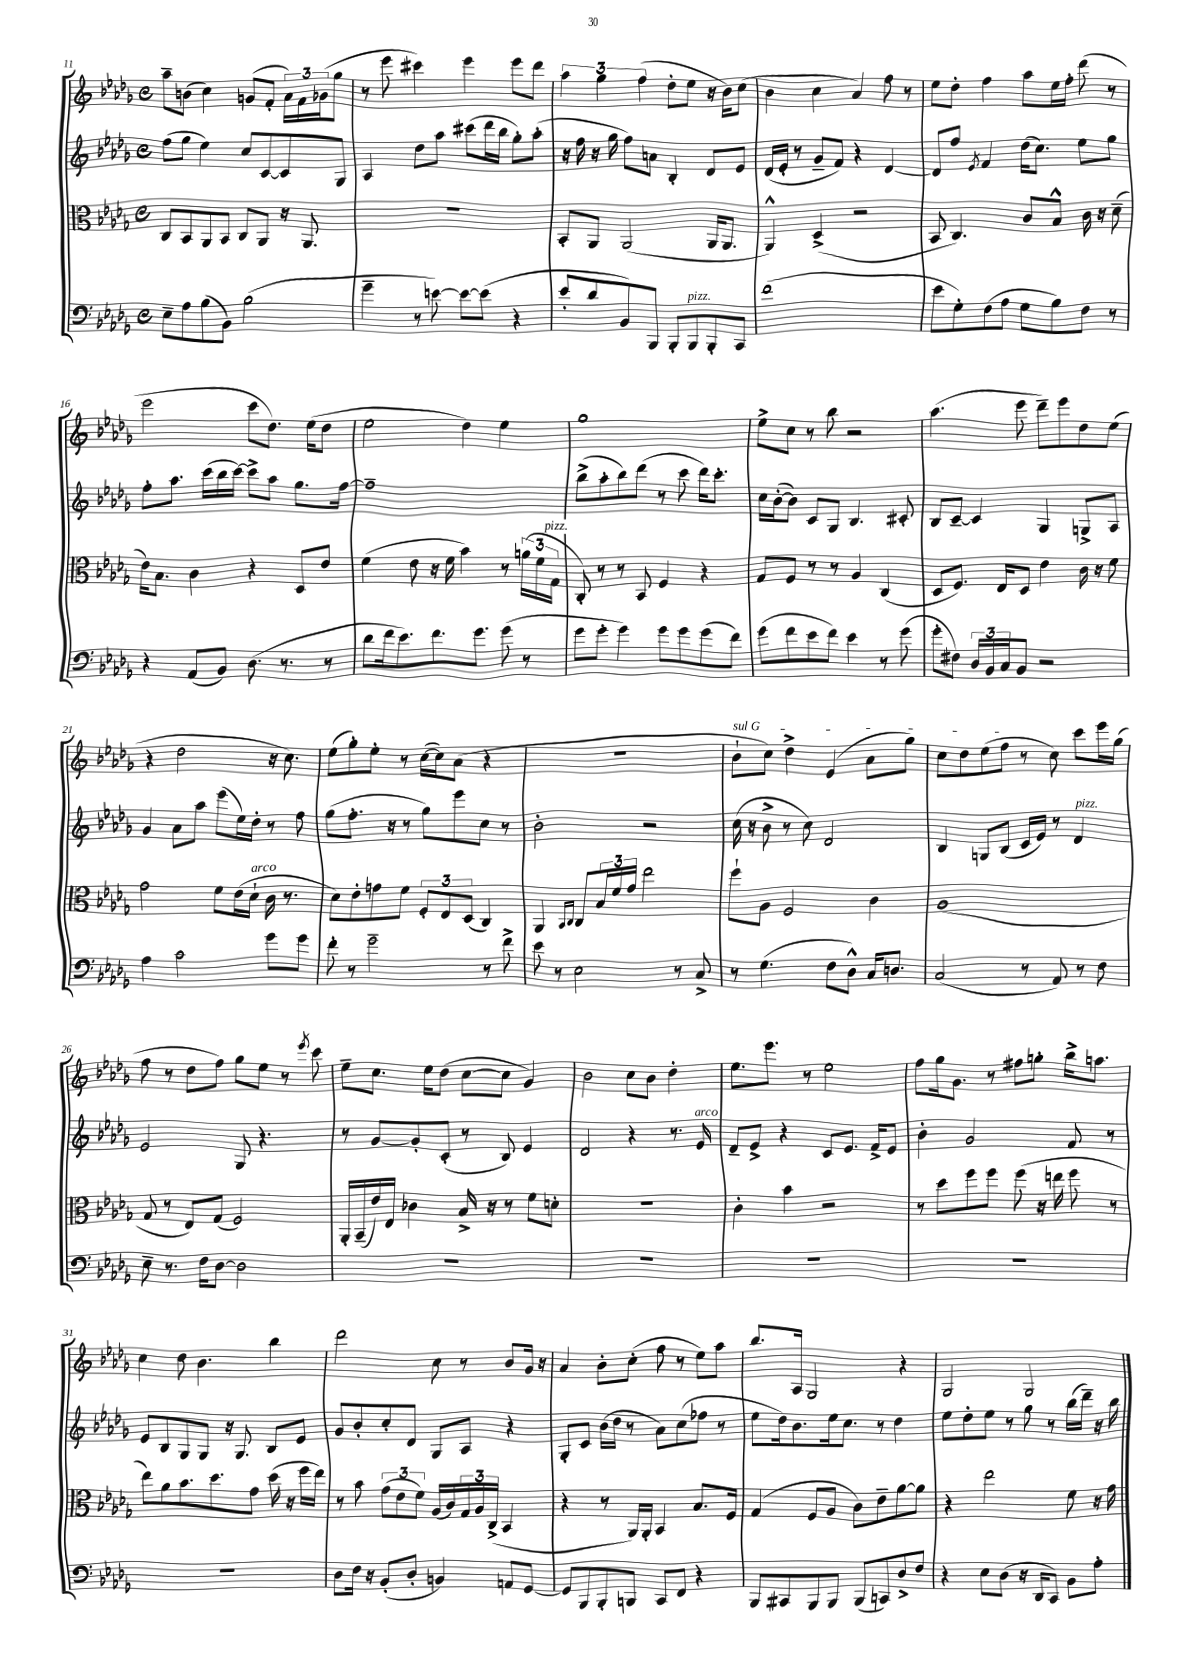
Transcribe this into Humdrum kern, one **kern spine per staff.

**kern	**kern	**kern	**kern
*part4	*part3	*part2	*part1
*staff4	*staff3	*staff2	*staff1
*clefF4	*clefC3	*clefG2	*clefG2
*k[b-e-a-d-g-]	*k[b-e-a-d-g-]	*k[b-e-a-d-g-]	*k[b-e-a-d-g-]
*M4/4	*M4/4	*M4/4	*M4/4
*met(c)	*met(c)	*met(c)	*met(c)
=11	=11	=11	=11
8E-~\L	8C/L	(8ff\L	8aa-~\L
8A-\	8BB-/	8gg-\J	(8bn\J
(8B-\	8AA-/	4ee-\)	4cc\)
8BB-\J)	8BB-/J	.	.
(2B-\	8C/L	8cc/L	(8gn/L
.	8AA-/J	[8c/	8f'/J
.	16r	8c/]	24a-\LL)
.	.	.	24f\
.	8.AA-/	.	.
.	.	.	(24g-X\J
.	.	8G-/J	8gg-\J
=12	=12	=12	=12
4g-~\	1r	4A-/	8r
.	.	.	8eee-\
8r	.	8dd-\L	4ccc#X\)
[8en\)	.	8aa-\J	.
8e\L_	.	(8ccc#X\L	4eee-\
(8e\J]	.	16ddd-\L	.
.	.	16bb-\JJ	.
4r	.	8gg-'\L)	8eee-\L
.	.	(8aa-'\J	8ddd-\J
=13	=13	=13	=13
8e-'/L	8BB-'/L	16r	6aa-\
.	.	16ff\	.
8d-/	8AA-/J	16r	.
.	.	.	6gg-\
.	.	16gg-\	.
8BB-/)	(2AA-/	8ff\L)	.
.	.	.	(6ff\
8BBB-/J	.	8an\J	.
8BBB-'/L	.	4B-'/	8dd-'\L
!LO:TX:a:i:t=pizz.	!	!	!
8BBB-/	.	.	8ee-\J
8BBB-'/	16AA-/KL	8d-/L	16r
.	8.AA-/J	.	16b-\KL)
8CC/J	.	8e-/J	(8cc\J
=14	=14	=14	=14
(1f	4AA-^^/)	(16d-/LL	4b-\
.	.	16e-'/JJ	.
.	.	8r	.
.	(4D-^/	8g-~/L	4cc\
.	.	8f/J)	.
.	2r	4r	4a-/)
.	.	[4d-/	8ff\
.	.	.	8r
=15	=15	=15	=15
8e-\L	8BB-/	8d-/L]	8ee-\L
8G-'\)	4.C/)	8ff/J	8dd-'\J
.	.	8qe-/	.
(8F\	.	4f/	4ff\
8A-\J	.	.	.
8G-\L	8c/L	(16dd-\KL	8aa-\L
.	.	8.cc\J)	.
8B-\)	8B-^^/J	.	16ee-\L
.	.	.	16ff'\JJ
8F\J	16c\	8ee-\L	(8ddd-\
.	16r	.	.
8r	(8d-~\	8gg-\J	8r
!!LO:LB:g=z
=16	=16	=16	=16
4r	16e-\KL)	8ff'\L	2eee-\
.	8.B-\J	.	.
.	.	8.aa-\J	.
(8AA-/L	4c\	.	.
.	.	(16ccc\LL	.
8BB-/J)	.	16bb-\	.
.	.	[16ccc\JJ)	.
(8.D-\	4r	8ccc^\L]	8ccc\L
.	.	8aa-\J	8.dd-\J)
8.r	.	.	.
.	8D-/L	8.gg-\L	.
.	.	.	(16ee-\KL
8r	8e-/J	.	8dd-\J
.	.	[16ff\Jk	.
=17	=17	=17	=17
8d-\L	(4f\	1ff~]	2ee-\
16f\k	.	.	.
8.e-\)	.	.	.
.	8e-\	.	.
8.f\	16r	.	.
.	16f\	.	.
.	4b-\)	.	4dd-\)
8.g-\J	.	.	.
(8g-\	8r	.	4ee-\
8r	(24an\LL	.	.
.	24f\	.	.
!	!LO:TX:a:i:t=pizz.	!	!
.	24G-\JJ	.	.
=18	=18	=18	=18
8g-\L	8C'/)	(8bb-^\L	1gg-
8g-'\J	8r	8aa-'\	.
4g-\)	8r	8bb-\)	.
.	8BB-/	(8ddd-\J	.
8g-\L	4F/	8r	.
8g-\	.	8ccc\	.
(8g-\	4r	16ddd-\KL)	.
.	.	8.ccc'\J	.
8f\J)	.	.	.
=19	=19	=19	=19
(8g-\L	8G-/L	16cc\LL	8ee-^\L
.	.	([16b-'\J	.
8f\	8F/J	8b-\J])	8cc\J
8e-\	8r	8c/L	8r
8f\J)	8r	8G-/J	8bb-\
4e-\	4A-/	4.B-/	2r
8r	(4C/	.	.
(8g-\	.	8c#X'/	.
=20	=20	=20	=20
8g-'\L	8D-/L	8B-/L	(4.aa-\
8F#X\J)	8.F/J)	[8c~/J	.
24D-/LL	.	4c/]	.
24BB-/	.	.	.
.	16E-/KL	.	.
24C/J	.	.	.
8BB-/J	8D-/J	.	8eee-\
2r	4e-\	4G-/	8ddd-~\L)
.	.	.	8eee-\
.	16c\	8Gn^/L	8dd-\
.	16r	.	.
.	8f\	8A-/J	(8ee-\J
!!LO:LB:g=z
=21	=21	=21	=21
4A-\	2g-\	4g-/	4r
2c\	.	8a-\L	2dd-\
.	.	8aa-\J	.
.	8f\L	(8eee-\L	.
.	(16e-\L	16ee-\L)	.
!	!LO:TX:a:i:t=arco	!	!
.	16d-`\JJ	16dd-'\JJ	.
8g-\L	16c\	8r	16r
.	8.r	.	8.cc\)
8g-\J	.	8ff\	.
=22	=22	=22	=22
8f'\	8d-\L)	(8gg-\L	(8ee-\L
8r	8e-'\	8.ff'\J	8gg-'\)
2g-~\	8gn\	.	8ee-'\J
.	.	16r	.
.	8f\J	8r	8r
.	12F'/L	8gg-\L)	([16cc\LL
.	.	.	16cc\J])
.	12E-/	.	.
.	.	8eee-\	(8a-\J
.	(12D-/J	.	.
8r	4C/)	8cc\J	4r
8f^\	.	8r	.
=23	=23	=23	=23
8e-\	4AA-/	2b-'\	1r
8r	.	.	.
.	16qqBB-/LL	.	.
.	16qqC/JJ	.	.
2E-\	8C/L	.	.
.	24B-/L	.	.
.	24f/	.	.
.	24g-/JJ	.	.
.	2ee-\	2r	.
8r	.	.	.
8C^/	.	.	.
=24	=24	=24	=24
!	!	!	!LO:TX:a:i:t=sul G
8r	8ff`\L	(16cc\	8b-`\L
.	.	16r	.
(4.G-\	8A-\J	8b-^\	8cc\J)
.	2F/	8r	4dd-^\
.	.	8cc\)	.
8F\L	.	2d-/	(4e-/
8D-^^\J)	.	.	.
16C/KL	4c\	.	8a-\L
8.Dn/J	.	.	.
.	.	.	8gg-\J)
=25	=25	=25	=25
(2C/	(1A-	4B-/	8cc\L
.	.	.	8dd-\
.	.	8Gn/L	(8ee-\
.	.	(8B-/J	8ff\J
8r	.	16c/LL	8r
.	.	16e-/JJ)	.
8AA-/)	.	8r	8cc\)
!	!	!LO:TX:a:i:t=pizz.	!
8r	.	4d-/	8ccc\L
8F\	.	.	16eee-\L
.	.	.	(16gg-\JJ
!!LO:LB:g=z
=26	=26	=26	=26
8E-~\	8G-/	2e-/	8ff\
8.r	8r	.	8r
.	8E-/L)	.	8dd-\L
16F\KL	.	.	.
[8D-\J	(8G-/J	.	8ff\J)
2D-\]	2F/)	8G-/	8gg-\L
.	.	4.r	8ee-\J
.	.	.	8r
.	.	.	8qeee-/
.	.	.	8ccc\
=27	=27	=27	=27
1r	16AA-'/LL	8r	8ee-~\L
.	(16BB-~/	.	.
.	16e-/)	[8g-/L	8.cc\J
.	16E-/JJ	.	.
.	4c-X\	8g-'/]	.
.	.	.	16ee-\KL
.	.	(8c'/J	(8dd-\J
.	16B-^/	8r	[8cc\L
.	16r	.	.
.	8r	8B-/)	8cc\J]
.	8f\L	4e-/	4g-/)
.	8dn'\J	.	.
=28	=28	=28	=28
1r	1r	2d-/	2b-\
.	.	4r	8cc\L
.	.	.	8b-\J
.	.	8.r	4dd-'\
!	!	!LO:TX:a:i:t=arco	!
.	.	16e-/	.
=29	=29	=29	=29
1r	4c'\	8d-~/L	8.ee-\L
.	.	8e-^/J	.
.	.	.	8.eee-\J
.	4b-\	4r	.
.	.	.	8r
.	2r	8c/L	2ee-\
.	.	8.e-/J	.
.	.	16f^/KL	.
.	.	8e-/J	.
=30	=30	=30	=30
1r	8r	4b-'\	8ff\L
.	8dd-\L	.	16gg-\k
.	.	.	8.g-\J
.	8ff\	2g-/	.
.	8ff\J	.	8r
.	(8ff\	.	8ff#X\L
.	16r	.	8ggn'\J
.	16een\	.	.
.	8ff\	8f/	16bb-^\KL
.	.	.	8.aan\J
.	8r	8r	.
!!LO:LB:g=z
=31	=31	=31	=31
1r	8ee-\L)	8e-/L	4cc\
.	8a-\	8B-/	.
.	8.b-\	8G-/	8dd-\
.	.	8G-/J	4.b-\
.	8.dd-\	.	.
.	.	16r	.
.	.	8.G-/	.
.	8g-\J	.	.
.	(16dd-\	8B-/L	4bb-\
.	16r	.	.
.	16ff\LL	8e-/J	.
.	16ee-\JJ)	.	.
=32	=32	=32	=32
8D-\L	8r	8g-/L	2ddd-\
16F\Jk	8b-\	8b-'/	.
16r	.	.	.
(8BB-'/L	(12g-\L	8cc'/	.
.	12e-\	.	.
8D-'/J	.	8d-/J	.
.	12f\J)	.	.
4BBn/)	(16A-/LL	8G-/L	8cc\
.	16c/)	.	.
.	24G-/	8A-/J	8r
.	24A-/	.	.
.	(24C^/JJ	.	.
8AAn/L	4BB-/	4r	8b-/L
[8GG-/J	.	.	16g-/Jk
.	.	.	16r
=33	=33	=33	=33
8GG-/L]	4r	8G-'/L	4a-/
8BBB-/	.	8c/J	.
8BBB-'/	8r	(16b-\LL	8b-'\L
.	.	16dd-\JJ	.
8BBBn/J	16AA-/LL)	8r	(8cc'\J
.	16AA-'/JJ	.	.
8CC/L	4BB-/	8a-\L)	8ff\
8FF/J	.	(8cc\	8r
4r	8.B-/L	8ff-X\J	8ee-\L)
.	.	8r	8aa-\J
.	16F/Jk	.	.
=34	=34	=34	=34
8BBB-/L	(4G-/	8ee-\L	8.bb-/L
8CC#X/	.	16dd-\k)	.
.	.	8.b-\	16A-/Jk
8BBB-/	8F/L	.	2G-/
8BBB-/J	8A-/J	16ee-\k	.
.	.	8.cc\J	.
(8BBB-/L	8c\L)	.	.
8CCn/)	8e-~\	8r	.
8D-^/	[8a-\	4dd-\	4r
8F/J	8a-\J]	.	.
=35	=35	=35	=35
4r	4r	8ee-\L	2G-/
.	.	8dd-'\	.
8E-\L	2ee-\	8ee-\J	.
(8D-\J	.	8r	.
16r	.	8gg-\	2G-/
16DD-/KL	.	.	.
8CC/J)	.	8r	.
8BB-\L	8f\	(16bb-\LL	.
.	.	16ddd-~\JJ)	.
8A-'\J	16r	16r	.
.	16g-\	16bb-\	.
==	==	==	==
*-	*-	*-	*-
